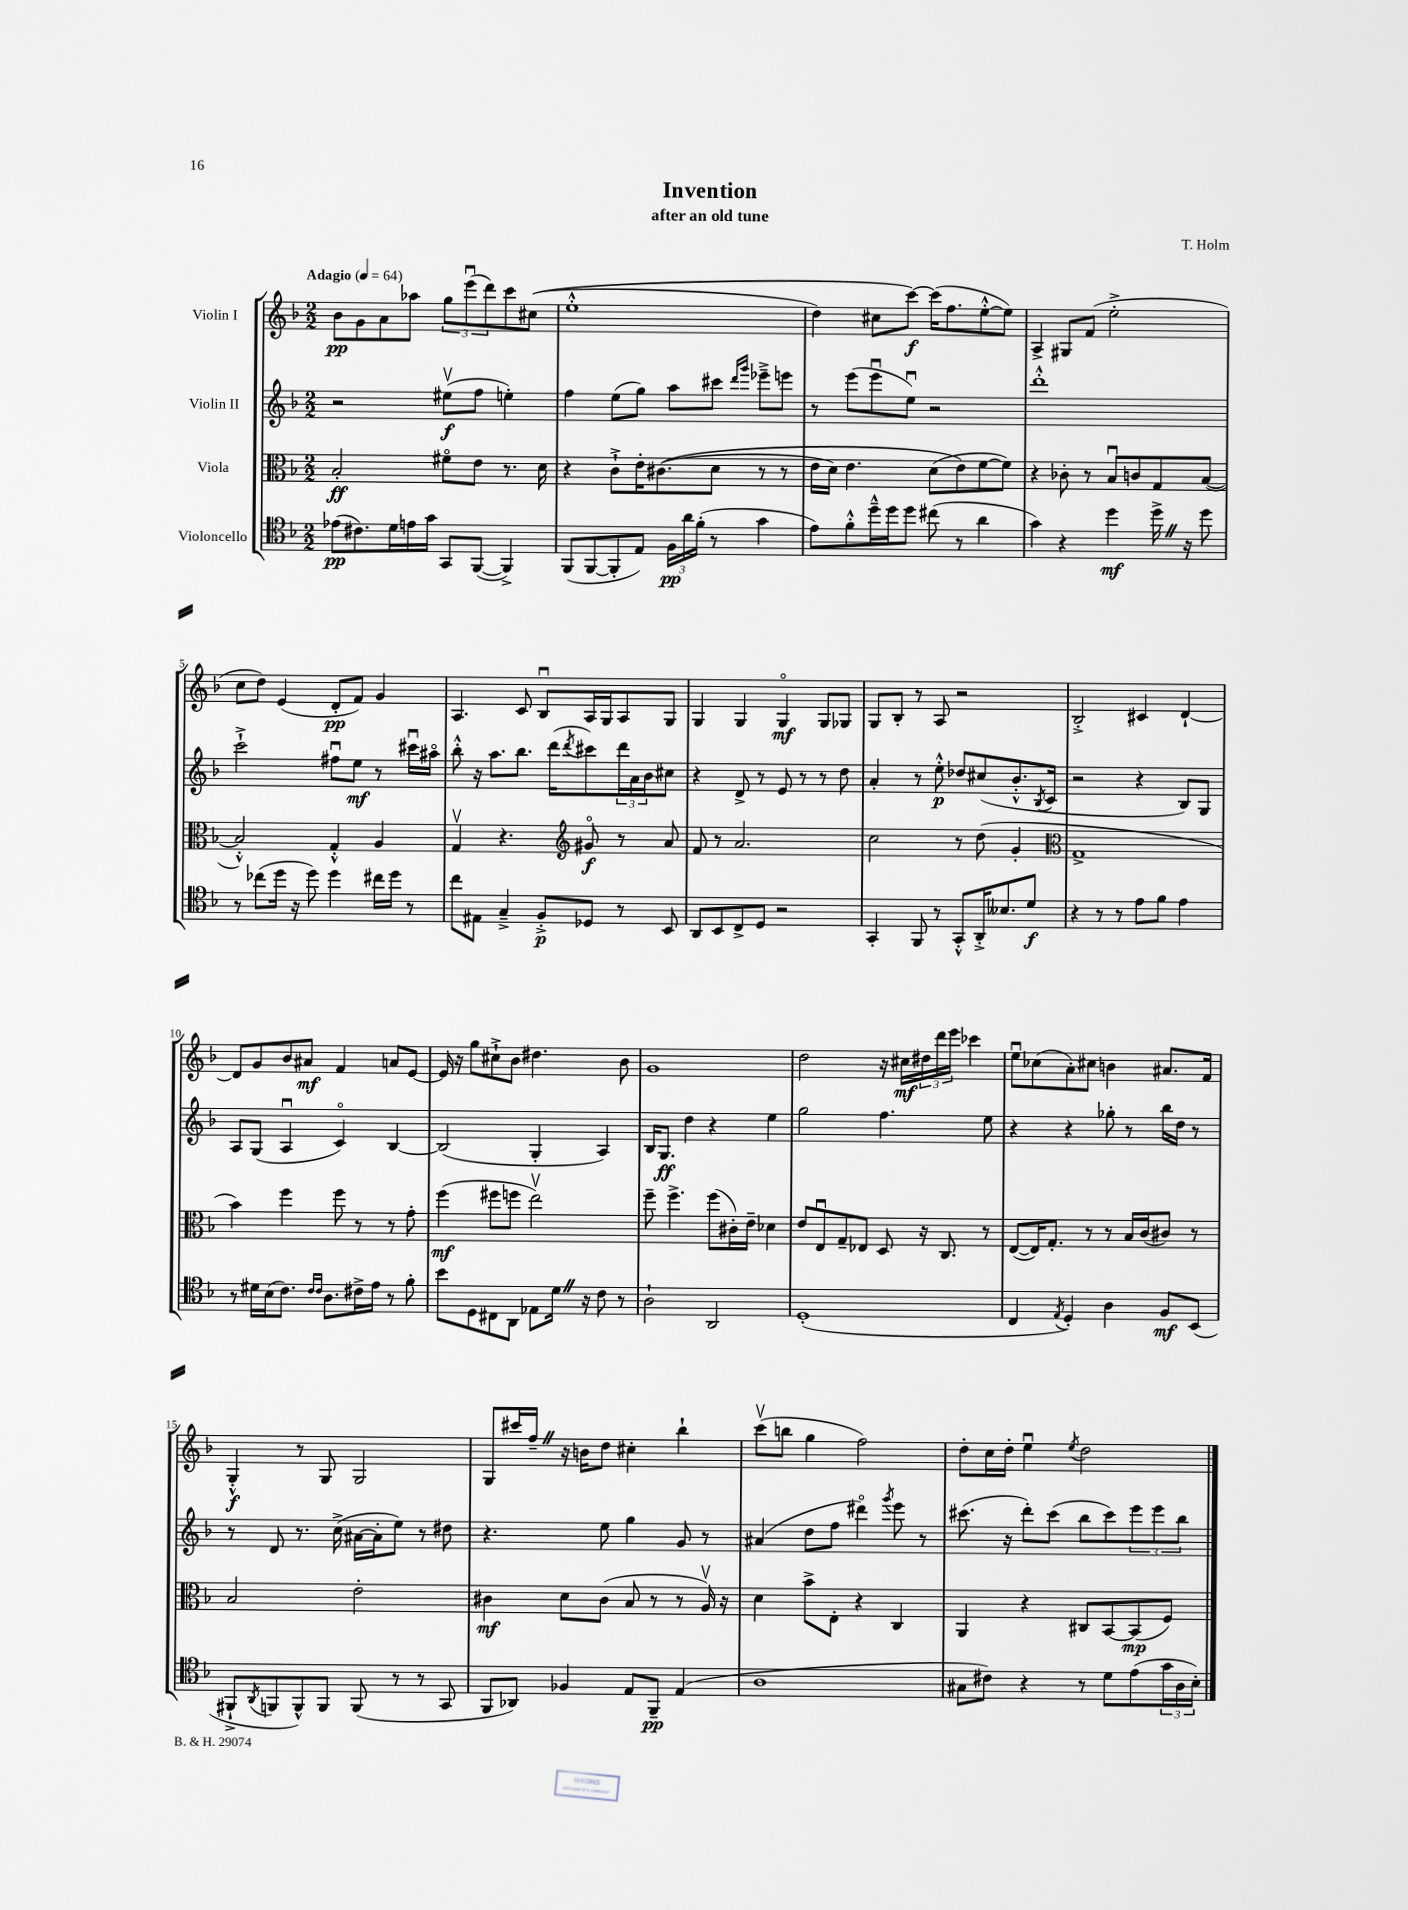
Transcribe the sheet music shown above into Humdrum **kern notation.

**kern	**kern	**kern	**kern
*staff4	*staff3	*staff2	*staff1
*clefC4	*clefC3	*clefG2	*clefG2
*k[b-]	*k[b-]	*k[b-]	*k[b-]
*M2/2	*M2/2	*M2/2	*M2/2
*MM64	*MM64	*MM64	*MM64
(8e-\L	2B-'/	2r	8b-\L
8.c#\)	.	.	8g\
.	.	.	8a\
16d\L	.	.	.
16e\	.	.	8aa-\J
16g\JJ	.	.	.
8GG/L	8f#o\L	(8ee#v\L	12gg\L
.	.	.	(12eeeu\
([8FF/J	8e\J	8ff\J	.
.	.	.	12ddd\)
4FF^/])	8.r	4ee'\)	8ccc\
.	.	.	&((8cc#\J
.	16d\	.	.
=	=	=	=
(8FF/L	4r	4ff\	1ee'^^
[8FF/	.	.	.
8FF'/]	8c`^\L	(8ee\L	.
8E/J)	16e'\K	8gg\J)	.
.	&((8.c#\	.	.
24F\LL	.	8aa\L	.
24a\	.	.	.
(24f'\JJ	.	.	.
8r	8d\J	8ccc#\J	.
.	.	16qqddd/LL	.
.	.	16qqggg/JJ	.
4g\	8r	8eee-~^\L	.
.	8r	8eee\J	.
=	=	=	=
8e\L)	16e\LL	8r	4dd\)
.	16d\JJ)	.	.
8f'^^\	4.e\	(8eee\L	.
16dd~^^\L	.	8eeeu\	8cc#\L
16dd\J	.	.	.
8dd\J	.	8eeu\J)	[8ccc\J&)
(8cc#\	(8d\L	2r	(16ccc\]LK
.	.	.	8.ff\
8r	8e\&)	.	.
4a\	[8f\	.	[8ee'^^\
.	8f\]J)	.	8ee\]J)
=	=	=	=
4g\)	4r	1ddd'^^	4A^/
4r	8c-'\	.	8G#/L
.	8r	.	(8f/J
4dd\	8B-u/L	.	2ee'^\
.	8c/	.	.
16dd^\	8G/	.	.
16r	.	.	.
8dd\	([8B-/J	.	.
=	=	=	=
8r	2B-'^^/])	2ccc`^\	8cc\L
(8cc-\L	.	.	8dd\J)
16dd\Jk	.	.	(4e/
16r	.	.	.
8dd\)	.	.	.
4dd\	4G'^^/	8ff#u\L	8d'/L
.	.	8ee\J	8f/J)
16cc#\LL	4A/	8r	4g/
16dd\JJ	.	.	.
8r	.	16ccc#u\LL	.
.	.	16aa#o\JJ	.
=	=	=	=
8cc\L	4Gv/	8bb-'^^\	4.A/
8E#\J	.	16r	.
.	.	8.aa\L	.
4G~^/	4.r	.	.
.	.	8.bb-\J	8c/
8F'^/L	.	.	8B-u/L
.	.	(16ddd\LK	.
*	*clefG2	*	*
.	.	8qddd/	.
8D-/J	8g#o/	8ccc#\)	16A/L
.	.	.	16G/J
8r	8r	24ddd\L	8A/
.	.	24a\	.
.	.	24b-\J	.
8BB-/	8a/	8cc#\J	8G/J
=	=	=	=
8AA/L	8f/	4r	4G/
8BB-/	8r	.	.
8C^/	2.a/	8d^/	4G/
8D/J	.	8r	.
2r	.	8e/	4Go/
.	.	8r	.
.	.	8r	8G/L
.	.	8dd\	8G-/J
=	=	=	=
4GG'/	2cc\	4a'/	8G/L
.	.	.	8B-'/J
8FF/	.	8r	8r
8r	.	8ee'^^\	8A/
8GG'^^/L	8r	8dd-/L	2r
16AA'^/K	(8dd\	(8cc#/	.
8.B--/	.	.	.
.	4g'/	8.b-'^^/	.
8d/J	.	.	.
.	.	8qB-/	.
.	.	16c/Jk	.
=	=	=	=
*	*clefC3	*	*
4r	1G^	2r	2B-'^/
8r	.	.	.
8r	.	.	.
8e\L	.	4r	4c#/
8f\J	.	.	.
4e\	.	8B-/L)	[4d`/
.	.	8G/J	.
=	=	=	=
8r	4b-\)	8A/L	8d/]L
16d#\LL	.	(8G/J	8g/
(16B-\J	.	.	.
8.c\J)	4ff\	4Au/	8b-/
.	.	.	8a#/J
16qqc/LL	.	.	.
16qqc/JJ	.	.	.
8.A\L	.	.	.
.	8ff\	4co/)	4f/
16c#^\L	8r	.	.
16e\JJ	.	.	.
8r	8r	[4B-/	8a/L
8f'\	8g'\	.	[8e/J
=	=	=	=
8b-\L	(4ff\	(2B-/]	16e/]
.	.	.	16r
8D\	.	.	8gg\L
8C#\	8ff#\L	.	8cc#`^\
8AA\J	8ff\J	.	8b-\J
8E-\L	2eev\)	4G'/	4.dd#\
16d\Jk	.	.	.
16r	.	.	.
8c\	.	4A/)	.
8r	.	.	8b-\
=	=	=	=
2A`\	8ff~\	16B-/LK	1g
.	.	8.G/J	.
.	4.ff^\	.	.
.	.	4dd\	.
2AA/	(8ff\L	4r	.
.	16c#'\L)	.	.
.	16e~\JJ	.	.
.	4d-\	4ee\	.
=	=	=	=
(1D'	8e/L	2gg\	2dd\
.	8Eu/	.	.
.	8G~/	.	.
.	8E-/J	.	.
.	8D/	4.ff\	16r
.	.	.	16cc#\LL
.	16r	.	24dd#\
.	.	.	24ddd\
.	8.C/	.	.
.	.	.	24eee\JJ
.	.	.	4ccc-\
.	8r	8ee\	.
=	=	=	=
4C/	([8E/L	4r	8eeu\L
.	16E/]K)	.	(8cc-\
.	8.G'/J	.	.
8qE/	.	.	.
4D'/)	.	4r	8a'\)
.	8r	.	8cc#\J
4A\	8r	8gg-'\	4b\
.	16B-/LL	8r	.
.	(16c/J	.	.
8F/L	8c#/J)	16bb-\LL	8.a#/L
.	.	16dd\JJ	.
(8BB-/J	8r	8r	.
.	.	.	16f/Jk
=	=	=	=
8FF#`^/L	2B-/	8r	4G'^^/
8qAA/	.	.	.
8FF/	.	8d/	.
8FF^^/)	.	8.r	8r
8FF/J	.	.	8G/
.	.	(16cc^\	.
(8FF/	2e'\	[16a#\LL	2G/
.	.	16a#'\]J	.
8r	.	8ee\J)	.
8r	.	8r	.
8GG/	.	8dd#\	.
=	=	=	=
8FF/L	4c#\	4.r	8G/L
8AA-/J)	.	.	16ccc#/L
.	.	.	16ff~/JJ
4F-/	8d\L	.	16r
.	.	.	16b\LK
.	(8c#\J	8ee\	8dd\J
8E/L	8B-/	4gg\	4cc#'\
8FF~/J	8r	.	.
(4E/	8r	8g/	4bb-`\
.	16Av/)	8r	.
.	16r	.	.
=	=	=	=
1A	4d\	(4a#/	(8cccv\L
.	.	.	8bb\J
.	8b-^\L	8dd\L	4gg\
.	8E'\J	8ff\J	.
.	4r	4ddd#o\)	2ff\)
.	.	8qggg/	.
.	4C/	8eee\	.
.	.	8r	.
=	=	=	=
8G#\L	4AA/	(8.ccc#\	8dd'\L
8c#\J)	.	.	16cc\L
.	.	16r	16dd'\JJ
4r	4r	8ddd'\L)	4eeu\
.	.	(8ccc#\J	.
.	.	.	8qee/
8r	8C#/L	8bb-\L	2dd\
8d\L	[8BB-/	8ccc#\)	.
(8e\	(8BB-/]	12eee\	.
.	.	12eee\	.
24g\L	8F/J)	.	.
24A\	.	12bb-\J	.
24B-'\JJ)	.	.	.
==	==	==	==
*-	*-	*-	*-
